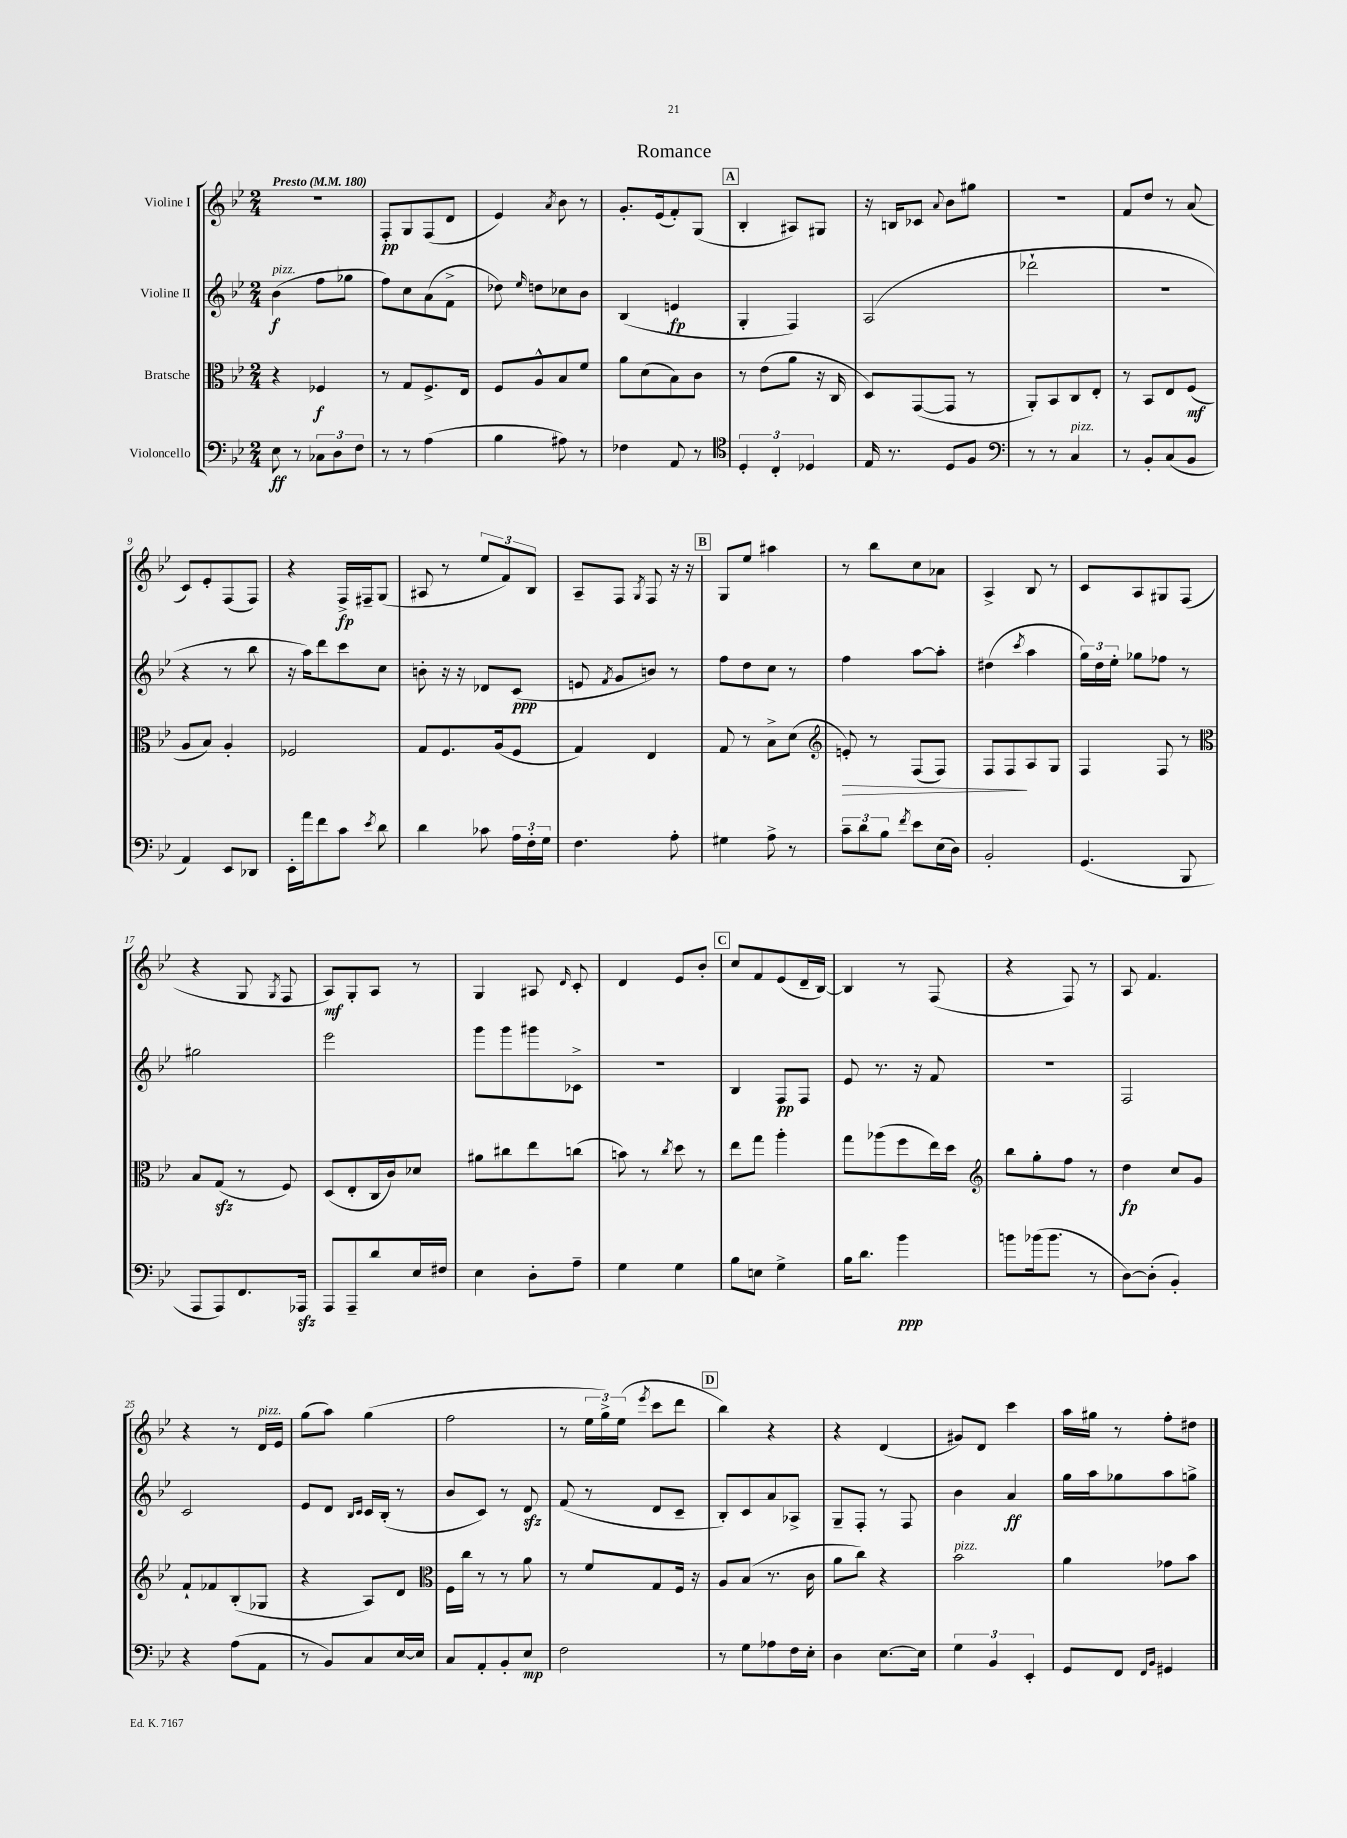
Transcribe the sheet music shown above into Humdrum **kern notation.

**kern	**kern	**kern	**kern
*staff4	*staff3	*staff2	*staff1
*clefF4	*clefC3	*clefG2	*clefG2
*k[b-e-]	*k[b-e-]	*k[b-e-]	*k[b-e-]
*M2/4	*M2/4	*M2/4	*M2/4
*MM180	*MM180	*MM180	*MM180
8E-\	4r	(4b-\	2r
8r	.	.	.
12C-\L	4F-/	8ff\L	.
12D\	.	.	.
.	.	8gg-\J	.
12F\J	.	.	.
=	=	=	=
8r	8r	8ff\L)	8F'/L
8r	8G/L	8cc\	8G/
(4A\	8.F^/	(8a\	(8F/
.	.	8f^\J	8d/J
.	16E-/Jk	.	.
=	=	=	=
4B-\	8F/L	8dd-\)	4e-/)
.	.	16qqee-/	.
.	8A^^/	8dd\L	.
.	.	.	8qa/
8A#\)	8B-/	8cc-\	8b-\
8r	8f/J	8b-\J	8r
=	=	=	=
4F-\	8a\L	(4B-/	8.g'/L
.	(8d\	.	.
.	.	.	(16e-/k
8AA/	8B-\)	4e/	8f'/)
8r	8c\J	.	(8G/J
=	=	=	=
*clefC4	*	*	*
6D'/	8r	4G'/	4B-'/
.	(8e-\L	.	.
6C'/	.	.	.
.	8a\J	4F/)	8A#/L)
6D-/	.	.	.
.	16r	.	8G#/J
.	16C/	.	.
=	=	=	=
16E-/	8D/L)	(2A/	16r
8.r	.	.	16B/LK
.	([8GG/	.	8c-/J
.	.	.	8qqa/
8D/L	8GG/]J	.	8b-\L
8F/J	8r	.	8gg#\J
=	=	=	=
*clefF4	*	*	*
8r	8AA'/L)	2ddd-`\	2r
8r	8BB-/	.	.
4C/	8C/	.	.
.	8E-'/J	.	.
=	=	=	=
8r	8r	2r	8f/L
8BB-'/L	8BB-/L	.	8dd/J
(8C/	8E-/	.	8r
8BB-/J	(8F/J	.	(8a/
=	=	=	=
4AA/)	8A/L	4r	8c/L)
.	8B-/J)	.	8e-'/
8EE-/L	4A'/	8r	(8F/
8DD-/J	.	8bb-\	8F/J)
=	=	=	=
16EE-'\LL	2F-/	16r	4r
16a\J	.	16aa\LK)	.
8f\	.	8ddd\	.
8c\J	.	8ccc\	16F^/LL
.	.	.	16F#~/J
8qe-/	.	.	.
8d\	.	8cc\J	(8G/J
=	=	=	=
4d\	8G/L	8b'\	8A#/
.	8.F/	16r	8r
.	.	16r	.
8c-\	.	8d-/L	12ee-/L
.	(16A/k	.	.
.	.	.	12f/)
24A\LL	8F/J	(8c/J	.
24F'\	.	.	12B-/J
24G\JJ	.	.	.
=	=	=	=
4.F\	4G/)	8e/	8A~/L
.	.	8qf/	.
.	.	8g/L	8F/J
.	.	.	8qG/
.	4E-/	8b/J)	8F/
8A'\	.	8r	16r
.	.	.	16r
=	=	=	=
4G#\	8G/	8ff\L	8G/L
.	8r	8dd\	8ee-/J
8A^\	8B-^\L	8cc\J	4aa#\
8r	(8d\J	8r	.
=	=	=	=
*	*clefG2	*	*
12c~\L	8e'/)	4ff\	8r
12d\	.	.	.
.	8r	.	8bb-\L
12B-\J	.	.	.
8qf/	.	.	.
8e-\L	(8F/L	[8aa\L	8cc\
(16E-\L	8F/J)	8aa'\]J	8a-\J
16D\JJ)	.	.	.
=	=	=	=
2BB-'/	8F/L	(4dd#\	4A^/
.	8F/	.	.
.	.	8qccc/	.
.	8A/	4aa\	8B-/
.	8G/J	.	8r
=	=	=	=
(4.GG/	4F/	24gg\LL)	8c/L
.	.	24dd\	.
.	.	24ee-'\JJ	.
.	.	8gg-\L	8A/
.	8F/	8ff-\J	8G#/
8BBB-/	8r	8r	(8F/J
=	=	=	=
*	*clefC3	*	*
8AAA/L	8B-/L	2gg#\	4r
8AAA/)	(8G/J	.	.
8.FF/	8r	.	8G/
.	.	.	8qG/
.	8F/)	.	8F/
16AAA-/Jk	.	.	.
=	=	=	=
8AAA/L	(8D/L	2eee-\	8A/L)
8AAA~/	8E-'/	.	8G'/
8d/	16C/L	.	8A/J
.	16c/J)	.	.
16E-/L	8d-/J	.	8r
16F#/JJ	.	.	.
=	=	=	=
4E-\	8a#\L	8ggg\L	4G/
.	8cc#\	8ggg\	.
8D'\L	8ee-\	8ggg#\	8A#/
.	.	.	16qqd/
8A~\J	(8cc\J	8c-^\J	8c'/
=	=	=	=
4G\	8b\)	2r	4d/
.	8r	.	.
.	8qcc/	.	.
4G\	8dd\	.	8e-/L
.	8r	.	8b-'/J
=	=	=	=
8B-\L	8ee-\L	4B-/	8cc/L
8E\J	8gg\J	.	8f/
4G^\	4aa'\	8F/L	(8e-/
.	.	8F/J	16d~/L
.	.	.	[16B-/JJ)
=	=	=	=
16B-\LK	8gg\L	8e-/	4B-/]
8.d\J	.	.	.
.	(8aa-\	8.r	.
4b-\	8ff\	.	8r
.	.	16r	.
.	16ee-\L)	8f/	(8F/
.	16dd\JJ	.	.
=	=	=	=
*	*clefG2	*	*
8b\L	8bb-\L	2r	4r
(16b-\k	8gg'\	.	.
8.b-\J	.	.	.
.	8ff\J	.	8F/)
8r	8r	.	8r
=	=	=	=
[8D\L)	4dd\	2F/	8A/
(8D'\]J	.	.	4.f/
4BB-'/)	8cc/L	.	.
.	8g/J	.	.
=	=	=	=
4r	8f`/L	2c/	4r
.	8f-/	.	.
(8A\L	(8B-'/	.	8r
8AA\J	8G-/J	.	16d/LL
.	.	.	16e-/JJ
=	=	=	=
8r	4r	8e-/L	(8gg\L
8BB-/L)	.	8d/J	8aa\J)
.	.	16qqB-/LL	.
.	.	16qqc/JJ	.
8C/	8A/L)	16c/LL	(4gg\
.	.	(16B-'/JJ	.
[16E-/L	8d/J	8r	.
16E-/]JJ	.	.	.
=	=	=	=
*	*clefC3	*	*
8C/L	16F\LL	8b-/L	2ff\
.	16cc\JJ	.	.
8AA'/	8r	8c/J)	.
8BB-'/	8r	8r	.
8E-/J	8a\	8d/	.
=	=	=	=
2F\	8r	(8f/	8r
.	8f/L	8r	24ee-\LL
.	.	.	24gg^\)
.	.	.	(24ee-\JJ
.	.	.	8qeee-/
.	8G/	8d/L	8ccc\L
.	16F/Jk	8c~/J	8ddd\J
.	16r	.	.
=	=	=	=
8r	8A/L	8B-'/L)	4bb-\)
8G\L	(8B-/J	8c/	.
8A-\	8.r	8a/	4r
16F\L	.	8A-^/J	.
16E-'\JJ	16c\	.	.
=	=	=	=
4D\	8a\L	8G~/L	4r
.	8cc\J)	8F'/J	.
[8.E-\L	4r	8r	(4d/
.	.	8F/	.
16E-\]Jk	.	.	.
=	=	=	=
6G\	2b-\	4b-\	8g#/L)
.	.	.	8d/J
6BB-/	.	.	.
.	.	4a/	4ccc\
6EE-'/	.	.	.
=	=	=	=
8GG/L	4a\	16gg\LL	16aa\LL
.	.	16aa\J	16gg#\JJ
8FF/J	.	8gg-\	8r
16qqFF/LL	.	.	.
16qqBB-/JJ	.	.	.
4GG#/	8g-\L	8aa\	8ff'\L
.	8b-\J	8gg^\J	8dd#\J
==	==	==	==
*-	*-	*-	*-
